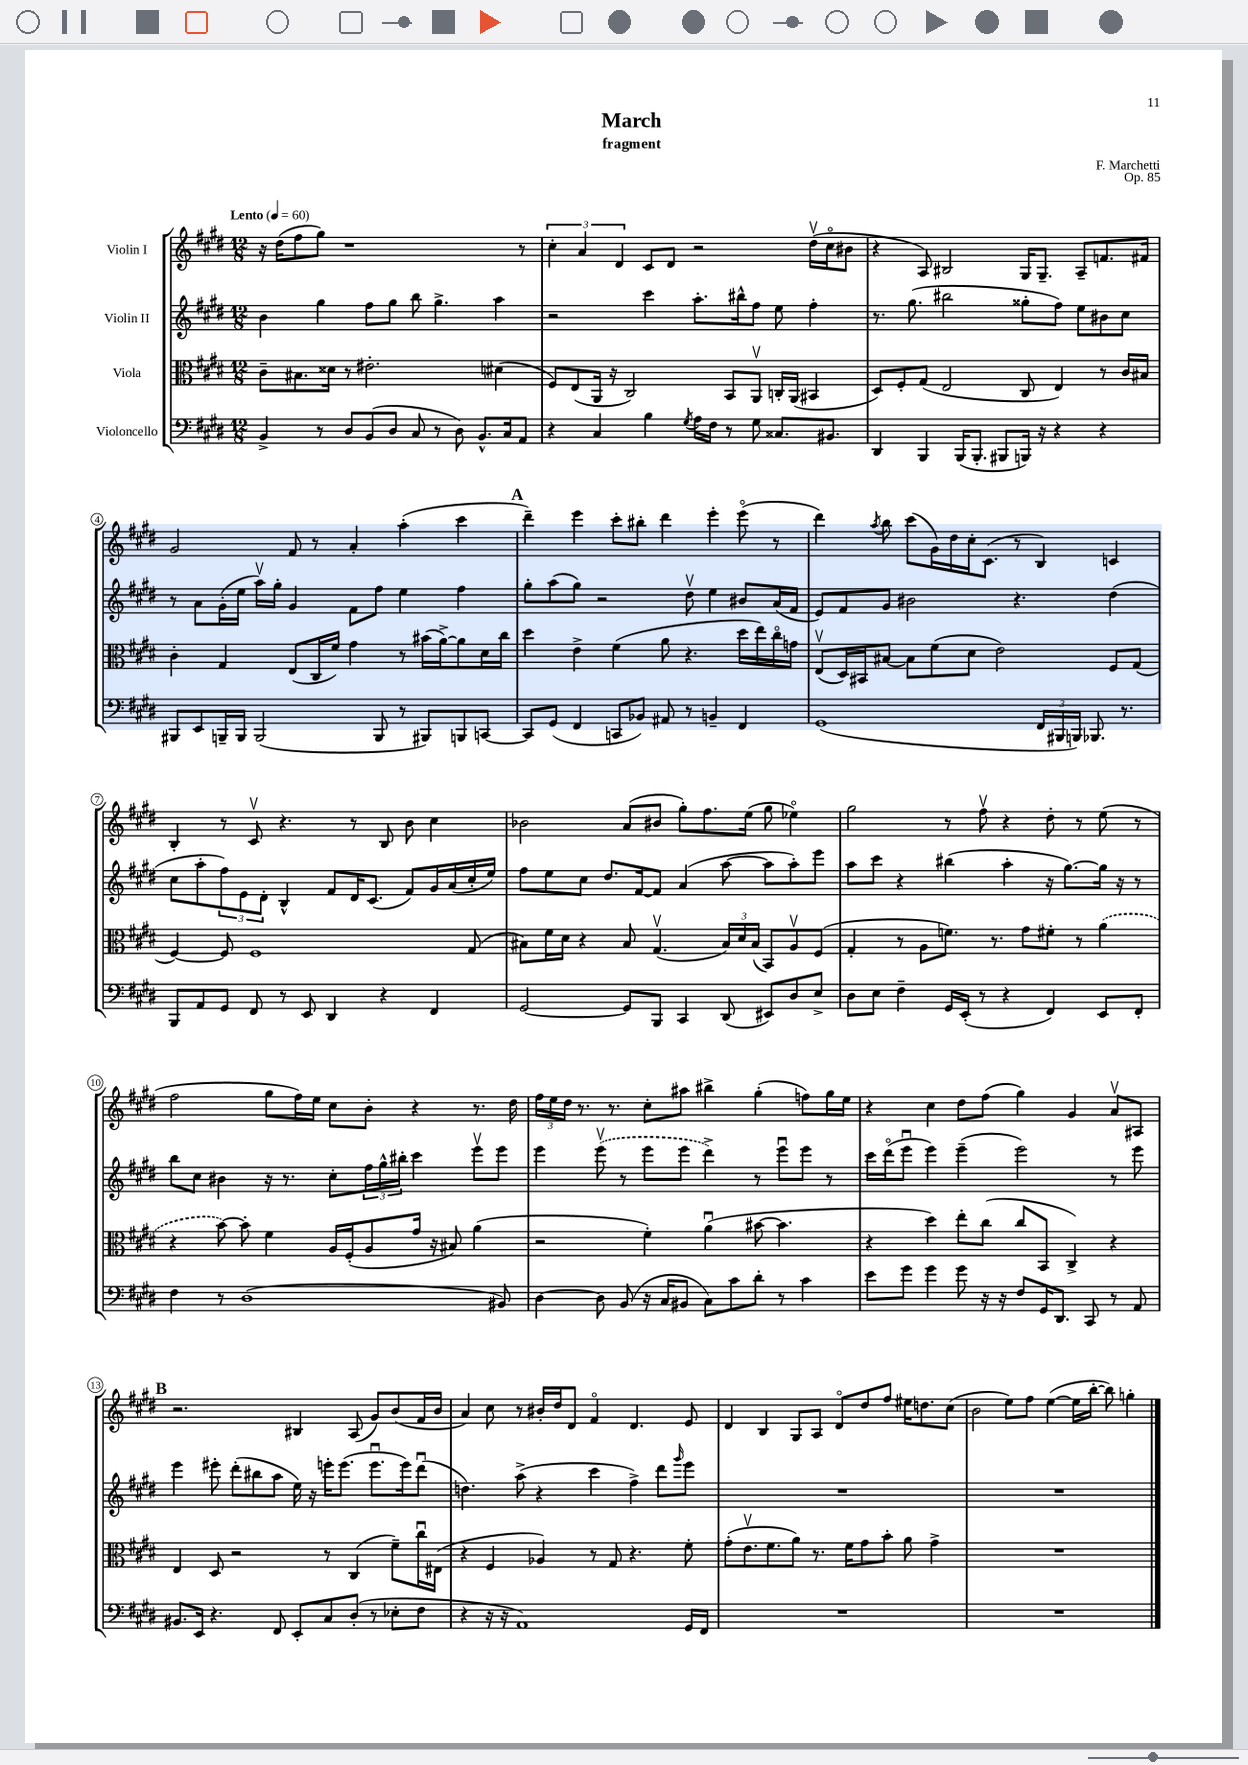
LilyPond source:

\header { title = "March" composer = "F. Marchetti" subtitle = "fragment" opus = "Op. 85" }
<<
\new StaffGroup <<
\new Staff = "s0" \with { instrumentName = "Violin I" } {
    \clef treble \key e \major \numericTimeSignature \time 12/8 \tempo "Lento" 4 = 60
    r16 dis''16( fis''8 gis''8) r1 r8 |
    \tuplet 3/2 { cis''4-. a'4 dis'4 } cis'8 dis'8 r2 dis''16\upbow( cis''16\flageolet bis'8 |
    r4 a8) bis2 gis16 gis8.-- a8-- f'8. fis'16 |
    gis'2 fis'8 r8 a'4-. a''4-.( cis'''4 |
    \mark \markup { \bold "A" } dis'''4--) e'''4 cis'''8-. bis''8-. dis'''4 e'''4-. e'''8\flageolet( r8 |
    dis'''4) \acciaccatura { a''8 } b''8 cis'''8( gis'16) dis''16 cis''16-. cis'8.( r8 b4) c'4 |
    b4-. r8 cis'8\upbow r4. r8 b8 b'8 cis''4 |
    bes'2 a'8( bis'8 gis''8-.) fis''8. e''16( gis''8 ees''4\flageolet) |
    gis''2 r8 fis''8\upbow r4 dis''8-. r8 e''8( r8 |
    fis''2 gis''8 fis''16) e''16 cis''8 b'8-. r4 r8. dis''16 |
    \tuplet 3/2 { fis''16 e''16 dis''16 } r8. r8. cis''8-. ais''8 bis''4-> gis''4-.( f''8) gis''16 e''16 |
    r4 cis''4 dis''8 fis''8( gis''4) gis'4 a'8\upbow ais8 |
    \mark \markup { \bold "B" } r2. bis4 a8( gis'8) b'8( fis'16 b'16 |
    a'4) cis''8 r8 bis'16-. dis''16 dis'8 fis'4\flageolet dis'4. e'8 |
    dis'4 b4 gis8 a8 dis'8\flageolet dis''8 fis''8 eis''16 d''8. cis''8( |
    b'2 e''8) fis''8 e''4~( e''16 b''16~-. b''8) g''4-. \bar "|." |
}
\new Staff = "s1" \with { instrumentName = "Violin II" } {
    \clef treble \key e \major \numericTimeSignature \time 12/8
    b'4 gis''4 fis''8 gis''8 b''8 gis''4.-> a''4 |
    r2 cis'''4 a''8.-. bis''16-^ fis''8 e''8 fis''4-. |
    r8. gis''8.( bis''2 gisis''8-. fis''8) e''8 bis'8 cis''8 |
    r8 a'8 gis'16-.( e''16 a''16\upbow) gis''16-. gis'4 fis'8 fis''8 e''4 fis''4 |
    \mark \markup { \bold "A" } gis''8-. a''8( gis''8) r2 dis''8\upbow e''4 bis'8 a'16( fis'16 |
    e'8) fis'8 gis'8 bis'2 r4. dis''4( |
    cis''8 a''8-. \tuplet 3/2 { fis''8) e'8 dis'8-. } b4-^ fis'8 dis'16 cis'8.( fis'8) gis'16 a'16( cis''16-. e''16) |
    fis''8 e''8 cis''8 dis''8. fis'16~ fis'8 a'4( a''8~ a''8 a''8-.) e'''8 |
    a''8 cis'''8 r4 bis''4( a''4-. r16 gis''8.~) gis''16 r16 r8 |
    b''8 cis''8 bis'4 r16 r8. cis''8-. \tuplet 3/2 { fis''16 gis''16-^ bis''16-. } cis'''4 e'''8\upbow e'''8 |
    e'''4 \once \slurDashed e'''8\upbow( r8 e'''8 e'''8 dis'''4->) r8 e'''8\downbow e'''8 r8 |
    cis'''16 dis'''16\flageolet( e'''8\downbow e'''4) e'''4--( e'''2) r8 e'''8 |
    \mark \markup { \bold "B" } e'''4 eis'''8-. dis'''8-.( bis''8 a''8 e''16) r16 e'''16-. e'''8.( e'''8.\downbow e'''16) dis'''8\downbow( |
    d''4.) a''8->( r4 cis'''4 fis''4->) dis'''8 \grace { gis'''16 } e'''8 |
    R1. |
    R1. \bar "|." |
}
\new Staff = "s2" \with { instrumentName = "Viola" } {
    \clef alto \key e \major \numericTimeSignature \time 12/8
    cis'8-- bis8. disis'16 r8 eis'2.-. dis'4( |
    fis8) e8( a,16 r16 cis2) b,8 a,8\upbow c16-. a,16( bis,4 |
    dis8) fis8-. gis8( e2 cis8 e4) r8 cis'16 bis16 |
    cis'4-. gis4 e8( cis16 fis'16) gis'4 r8 bis'16( a'16~->) a'8 dis'16 cis''16 |
    \mark \markup { \bold "A" } dis''4 e'4-> fis'4( a'8 r4. dis''16 e''16) cis''16\flageolet g'16 |
    e8\upbow( dis16) bis,16 bis8~ bis8 fis'8( dis'8 e'2) fis8 gis8( |
    fis4~) fis8 fis1 gis8( |
    bis8) fis'16 dis'16 r4 bis8 gis4.\upbow( \tuplet 3/2 { bis16) dis'16 bis16( } b,8) a8\upbow fis8( |
    gis4-. r8 a8 f'8.) r8. gis'8 fis'8-. r8 \once \slurDashed a'4( |
    r4 b'8~) b'8-. fis'4 a16 fis16-.( a8 gis'16 r16 bis8) a'4( |
    r2 fis'4-.) a'4\downbow( bis'8~ bis'4. |
    r4 dis''4) e''8-. cis''8( cis''8 b,8 cis4->) r4 |
    \mark \markup { \bold "B" } e4 dis8 r2 r8 cis4( fis'8--) cis''16\downbow eis16( |
    r4 fis4 aes4) r8 gis8 r4. fis'8-. |
    gis'8-.( e'8.\upbow fis'8. a'8) r8. fis'16 gis'8 b'8-. a'8 gis'4-> |
    R1. \bar "|." |
}
\new Staff = "s3" \with { instrumentName = "Violoncello" } {
    \clef bass \key e \major \numericTimeSignature \time 12/8
    b,4-> r8 dis8 b,8( dis8 cis8 r8 dis8) b,8.-^ cis16 a,8 |
    r4 cis4 b4 \acciaccatura { gis8 } a16 fis16 r8 gis8 cisis8. bis,8. |
    dis,4 b,,4 b,,16( b,,8.-. bis,,8 b,,16) r16 r4 r4 |
    bis,,8 e,8 b,,16-- b,,16 b,,2( b,,8 r8 bis,,8) b,,8 c,8~ |
    \mark \markup { \bold "A" } c,8 gis,8( fis,4 c,8 bes,8) ais,8 r8 b,4-- fis,4 |
    gis,1( \tuplet 3/2 { fis,16 bis,,16 b,,16) } bes,,8. r8. |
    b,,8 a,8 gis,8 fis,8 r8 e,8 dis,4 r4 fis,4 |
    gis,2~ gis,8 b,,8 cis,4 dis,8( eis,8) dis8 e8-> |
    dis8 e8 fis4-- gis,16 e,16-.( r8 r4 fis,4) e,8 fis,8-. |
    fis4 r8 dis1( bis,8) |
    dis4~ dis8 b,8( r16 cis16 bis,8 cis8) cis'8 dis'8-. r8 cis'4 |
    e'8 gis'8 gis'4 gis'8 r16 r16 fis8 gis,16 dis,8. cis,8 r8 a,8 |
    \mark \markup { \bold "B" } bis,8. e,16 r4. fis,8 e,8-. cis8 dis8-.( r8 ees8-. fis8 |
    r4 r16 r16 a,1) gis,16 fis,16 |
    R1. |
    R1. \bar "|." |
}
>>
>>
\layout { \context { \Score \override BarNumber.stencil = #(make-stencil-circler 0.1 0.3 ly:text-interface::print) } }
